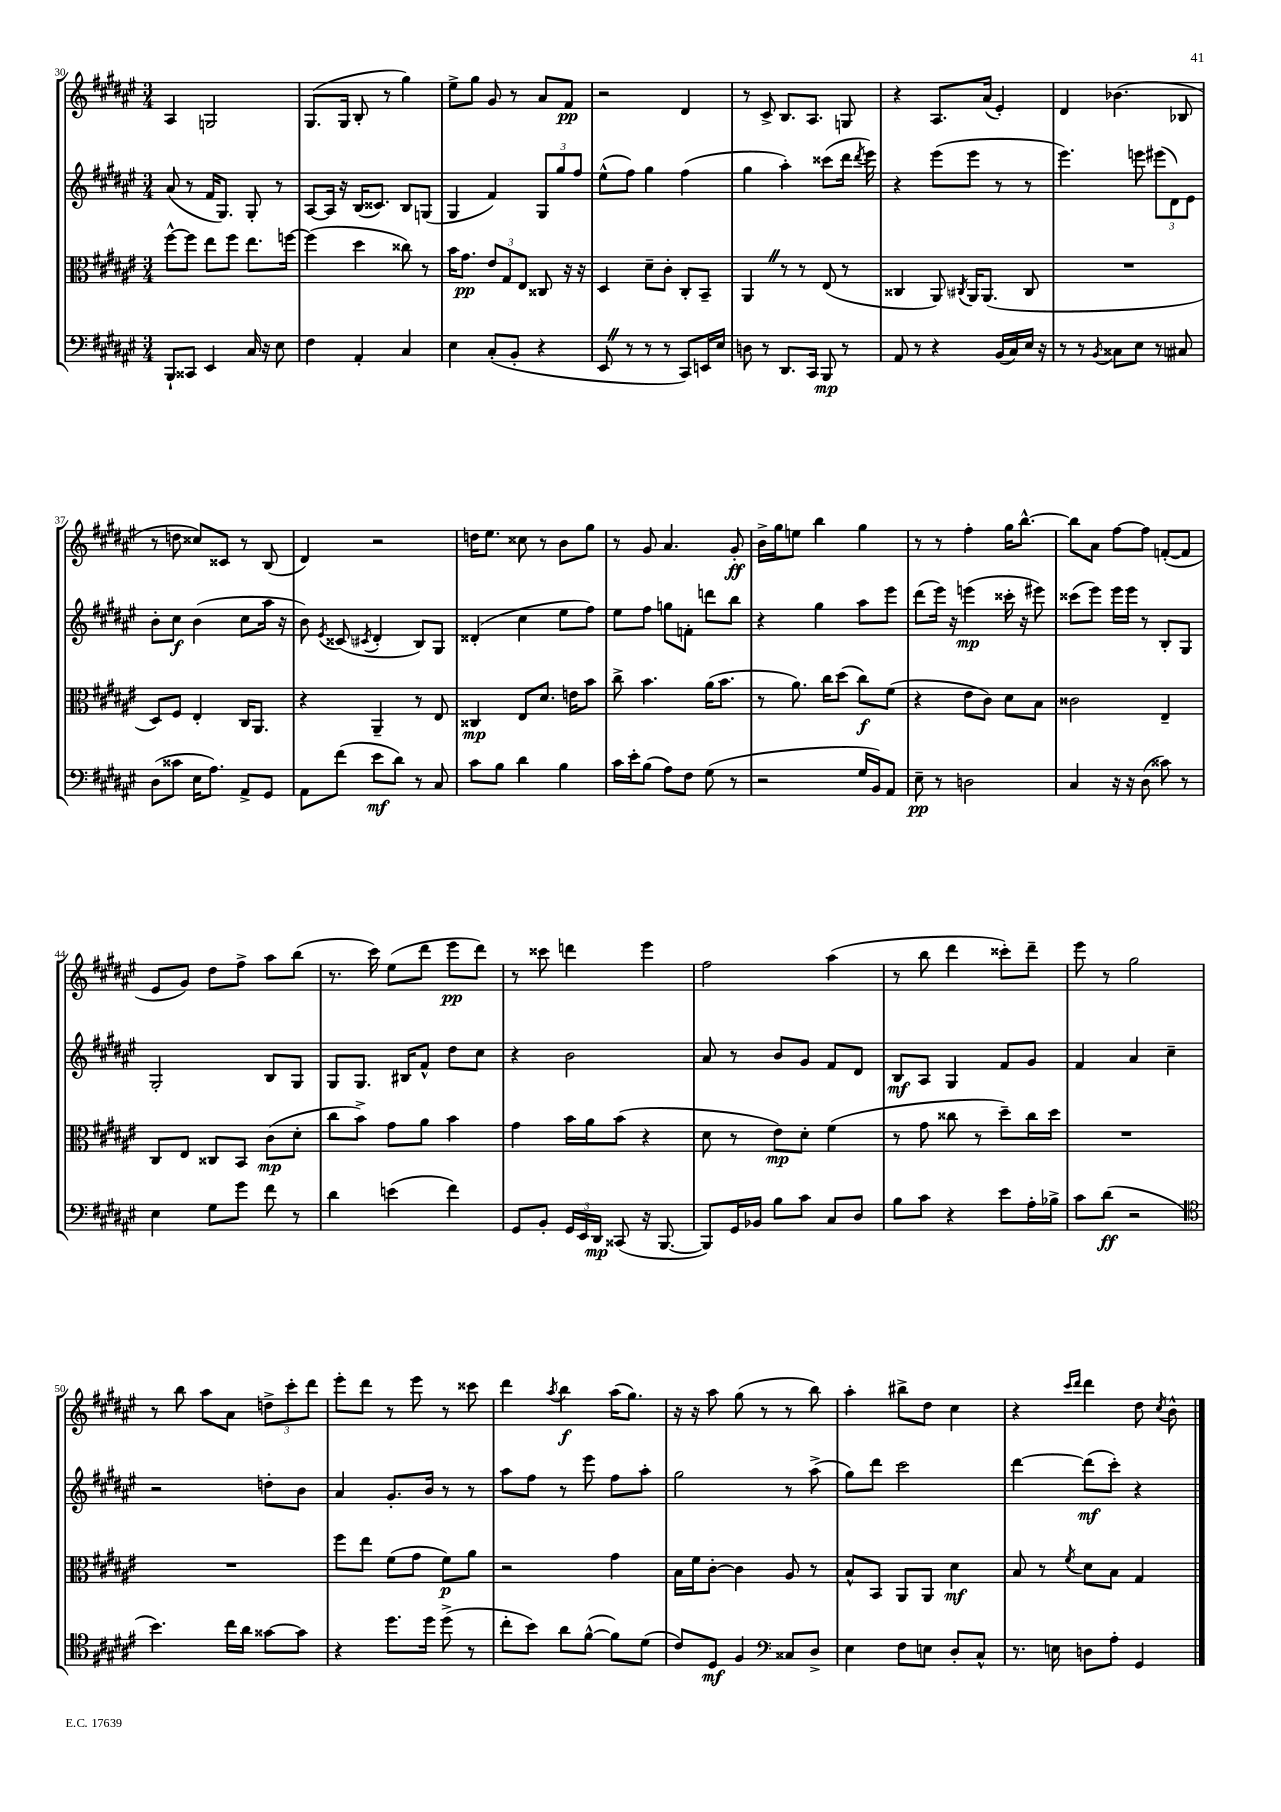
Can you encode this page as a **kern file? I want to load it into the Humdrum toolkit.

**kern	**kern	**kern	**kern
*staff4	*staff3	*staff2	*staff1
*clefF4	*clefC3	*clefG2	*clefG2
*k[f#c#g#d#a#e#]	*k[f#c#g#d#a#e#]	*k[f#c#g#d#a#e#]	*k[f#c#g#d#a#e#]
*M3/4	*M3/4	*M3/4	*M3/4
8BBB`/L	[8ff#^^\L	(8a#/	4A#/
8CC##/J	8ff#\]J	8r	.
4EE#/	8ee#\L	16f#/LK	2G/
.	.	8.G#/J)	.
.	8ff#\J	.	.
16C#/	8.ee#\L	8G#'/	.
16r	.	.	.
8E#\	.	8r	.
.	[16ff\Jk	.	.
=	=	=	=
4F#\	(4ff\]	[8A#/L	(8.G#/L
.	.	16A#/]Jk	.
.	.	16r	16G#/Jk
4AA#'/	4dd#\	(16B/LK	8B'/
.	.	8.c##/J)	.
.	.	.	8r
4C#/	8cc##\)	8B/L	4gg#\)
.	8r	(8G/J	.
=	=	=	=
4E#\	16b\LK	4G#/	8ee#^\L
.	8.g#\J	.	.
.	.	.	8gg#\J
(8C#'/L	12e#/L	4f#/)	8g#/
.	12G#/	.	.
8BB'/J	.	.	8r
.	12E#/J	.	.
4r	8C##/	12G#/L	8a#/L
.	.	12gg#/	.
.	16r	.	8f#/J
.	.	12ff#/J	.
.	16r	.	.
=	=	=	=
8EE#/	4D#/	(8ee#^^\L	2r
8r	.	8ff#\J)	.
8r	8d#~\L	4gg#\	.
8r	8c#'\J	.	.
8CC#/L)	8C#'/L	(4ff#\	4d#/
16EE/L	8BB~/J	.	.
16E#/JJ	.	.	.
=	=	=	=
8D\	4AA#/	4gg#\	8r
8r	.	.	8c#^/
8.DD#/L	8r	4aa#'\)	8.B/L
.	8r	.	.
16CC#/Jk	.	.	8.A#/J
8BBB/	(8E#/	(8ccc##\L	.
8r	8r	16ddd#\Jk	8G/
.	.	8qddd#/	.
.	.	16eee#\)	.
=	=	=	=
8AA#/	4C##/	4r	4r
8r	.	.	.
4r	8AA#/)	(8eee#\L	8.A#/L
.	8qC#/	.	.
.	16AA#/LK	8eee#\J	.
.	(8.AA#/J	.	(16a#/Jk
(16BB/LL	.	8r	4e#'/)
16C#/)	.	.	.
16E#/JJ	8C#/	8r	.
16r	.	.	.
=	=	=	=
8r	2.r	4.eee#\)	4d#/
8r	.	.	.
8qBB/	.	.	.
8C##\L	.	.	(4.b-\
8E#\J	.	8eee\	.
8r	.	(12eee#\L	.
.	.	12d#\)	.
8C#/	.	.	8B-/
.	.	12e#\J	.
=	=	=	=
(8D#\L	8D#/L)	8b'\L	8r
8c##\J	8F#/J	8cc#\J	8dd\
16E#\LK	4E#'/	(4b\	8cc##/L)
8.A#\J)	.	.	.
.	.	.	8c##/J
8AA#^/L	16C#/LK	8cc#\L	8r
.	8.AA#/J	.	.
8GG#/J	.	16aa#\Jk	(8B/
.	.	16r	.
=	=	=	=
8AA#\L	4r	8b\)	4d#/)
.	.	8qe#/	.
(8f#\J	.	(8c##/	.
.	.	8qc#/	.
8e#\L	4AA#~/	4d#'/	2r
8d#\J)	.	.	.
8r	8r	8B/L)	.
8C#/	8E#/	8G#/J	.
=	=	=	=
8c#\L	4C##/	(4d##'/	16dd\LK
.	.	.	8.ee#\J
8B\J	.	.	.
4d#\	8E#/L	4cc#\	8cc##\
.	8.d#/J	.	8r
4B\	.	8ee#\L	8b\L
.	16e\LK	.	.
.	8b\J	8ff#\J)	8gg#\J
=	=	=	=
16c#\LL	8cc#^\	8ee#\L	8r
16e#'\J	.	.	.
(8B\J	4.b\	8ff#\J	8g#/
8A#\L)	.	8gg\L	4.a#/
8F#\J	.	8f'\J	.
(8G#\	(16a#\LK	8ddd\L	.
.	8.b\J	.	.
8r	.	8bb\J	8g#'/
=	=	=	=
2r	8r	4r	16b^\LL
.	.	.	16gg#\J
.	8.a#\)	.	8ee\J
.	.	4gg#\	4bb\
.	16cc#\LK	.	.
.	(8dd#\J	.	.
16G#/LL	8cc#\L)	8aa#\L	4gg#\
16BB/J)	.	.	.
8AA#/J	(8f#\J	8eee#\J	.
=	=	=	=
8E#~\	4r	(8ddd#\L	8r
8r	.	16eee#\Jk)	8r
.	.	16r	.
2D\	8e#\L	(4eee\	4ff#'\
.	8c#\J)	.	.
.	8d#\L	16ccc##'\	16gg#\LK
.	.	16r	[8.bb^^\J
.	8B\J	8eee#\)	.
=	=	=	=
4C#/	2c##\	(8ccc##\L	8bb\]L
.	.	8eee#\J)	8a#\J
16r	.	16eee#\LL	[8ff#\L
16r	.	16eee#\JJ	.
(8D#\	.	8r	8ff#\]J
8c##\)	4E#~/	8B'/L	([8f'/L
8r	.	8G#/J	8f/]J
=	=	=	=
4E#\	8C#/L	2G#'/	8e#/L
.	8E#/J	.	8g#/J)
8G#\L	8C##/L	.	8dd#\L
8g#\J	8BB/J	.	8ff#^\J
8f#\	(8c#\L	8B/L	8aa#\L
8r	8d#'\J	8G#/J	(8bb\J
=	=	=	=
4d#\	8cc#\L	8G#/L	8.r
.	8b^\J)	8.G#/J	.
.	.	.	16ccc#\)
(4e\	8g#\L	.	(8ee#\L
.	.	16B#/LK	.
.	8a#\J	8f#^^/J	8ddd#\J
4f#\)	4b\	8dd#\L	8eee#\L
.	.	8cc#\J	8ddd#\J)
=	=	=	=
8GG#/L	4g#\	4r	8r
8BB'/J	.	.	8ccc##\
24GG#/LL	16b\LL	2b\	4ddd\
24EE#/	.	.	.
.	16a#\J	.	.
24DD#/JJ	.	.	.
(8CC##/	(8b\J	.	.
16r	4r	.	4eee#\
[8.BBB/	.	.	.
=	=	=	=
8BBB/]L)	8d#\	8a#/	2ff#\
16GG#/L	8r	8r	.
16BB-/JJ	.	.	.
8B\L	8e#\L)	8b/L	.
8c#\J	8d#'\J	8g#/J	.
8C#/L	(4f#\	8f#/L	(4aa#\
8D#/J	.	8d#/J	.
=	=	=	=
8B\L	8r	8B/L	8r
8c#\J	8g#\	8A#/J	8bb\
4r	8cc##\	4G#/	4ddd#\
.	8r	.	.
8e#\L	8dd#~\L)	8f#/L	8ccc##'\L)
16A#'\L	16cc##\L	8g#/J	8ddd#~\J
16B-^\JJ	16dd#\JJ	.	.
=	=	=	=
8c#\L	2.r	4f#/	8eee#\
(8d#\J	.	.	8r
2r	.	4a#/	2gg#\
.	.	4cc#~\	.
=	=	=	=
*clefC4	*	*	*
4.b\)	2.r	2r	8r
.	.	.	8bb\
.	.	.	8aa#\L
16cc#\LL	.	.	8a#\J
16a#\JJ	.	.	.
[8g##\L	.	8dd'\L	12dd^\L
.	.	.	12ccc#'\
8g##\]J	.	8b\J	.
.	.	.	12ddd#\J
=	=	=	=
4r	8ff#\L	4a#/	8eee#'\L
.	8ee#\J	.	8ddd#\J
8.dd#\L	(8f#\L	8.g#'/L	8r
.	8g#\J	.	8eee#\
16dd#\Jk	.	16b/Jk	.
(8dd#^\	8f#\L)	8r	8r
8r	8a#\J	8r	8ccc##\
=	=	=	=
8cc#'\L	2r	8aa#\L	4ddd#\
8b\J)	.	8ff#\J	.
.	.	.	8qaa#/
8a#\L	.	8r	4bb\
([8f#^^\J	.	8eee#\	.
8f#\]L)	4g#\	8ff#\L	(16aa#\LK
.	.	.	8.gg#\J)
(8d#\J	.	8aa#'\J	.
=	=	=	=
8c#/L)	16B\LL	2gg#\	16r
.	16f#\J	.	16r
8D#/J	[8c#'\J	.	8aa#\
4F#/	4c#\]	.	(8gg#\
.	.	.	8r
*clefF4	*	*	*
8C##/L	8A#/	8r	8r
8D#^/J	8r	(8aa#^\	8bb\)
=	=	=	=
4E#\	8B^^/L	8gg#\L)	4aa#'\
.	8BB/J	8ddd#\J	.
8F#\L	8AA#/L	2ccc#\	8bb#^\L
8E\J	8AA#/J	.	8dd#\J
8D#'/L	4d#\	.	4cc#\
8C#^^/J	.	.	.
=	=	=	=
8.r	8B/	[4ddd#\	4r
.	8r	.	.
16E\	.	.	.
.	.	.	16qqccc#/LL
.	8qf#/	.	16qqddd#/JJ
8D\L	8d#\L	(8ddd#\]L	4ddd#\
8A#'\J	8B\J	8ccc#'\J)	.
4GG#/	4G#/	4r	8dd#\
.	.	.	8qcc#/
.	.	.	8b^^\
==	==	==	==
*-	*-	*-	*-
